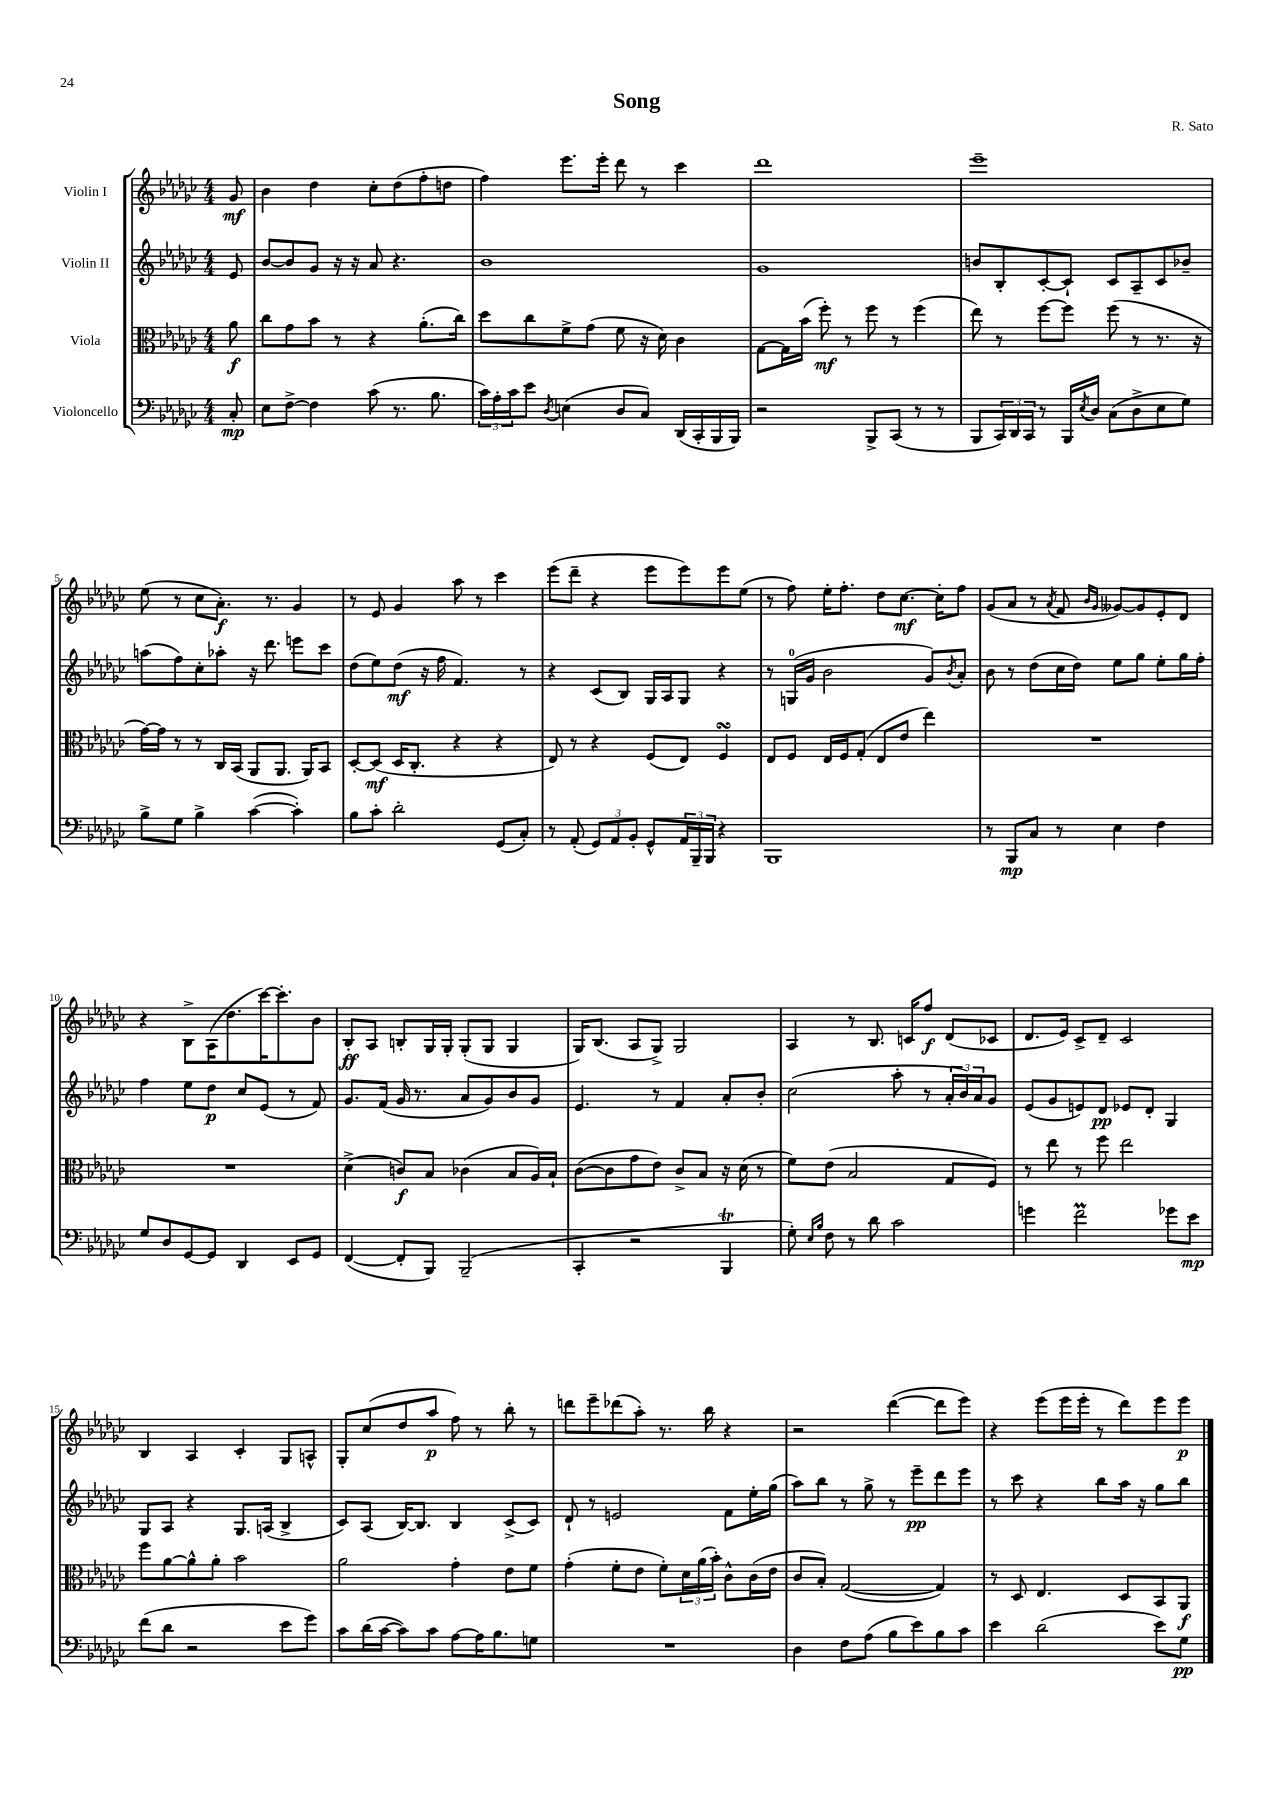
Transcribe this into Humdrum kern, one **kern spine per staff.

**kern	**kern	**kern	**kern
*staff4	*staff3	*staff2	*staff1
*clefF4	*clefC3	*clefG2	*clefG2
*k[b-e-a-d-g-c-]	*k[b-e-a-d-g-c-]	*k[b-e-a-d-g-c-]	*k[b-e-a-d-g-c-]
*M4/4	*M4/4	*M4/4	*M4/4
8C-'	8a-	8e-	8g-
=	=	=	=
8E-	8cc-	[8b-	4b-
[8F^	8g-	8b-]	.
4F]	8b-	8g-	4dd-
.	8r	16r	.
.	.	16r	.
(8c-	4r	8a-	8cc-'
8.r	.	4.r	(8dd-
.	(8.a-'	.	8ff'
8.B-	.	.	.
.	.	.	8dd
.	16cc-)	.	.
=	=	=	=
24c-)	8dd-	1b-	4ff)
24A-'	.	.	.
24c-	.	.	.
8e-	8cc-	.	.
8qD-	.	.	.
(4E	8f^	.	8.eee-
.	(8g-	.	.
.	.	.	16eee-'
8D-	8f	.	8ddd-
8C-)	16r	.	8r
.	16d-)	.	.
(16DD-	4c-	.	4ccc-
16CC-'	.	.	.
16BBB-	.	.	.
16BBB-)	.	.	.
=	=	=	=
2r	[8G-	1g-	1ddd-
.	16G-]	.	.
.	(16b-	.	.
.	8ff')	.	.
.	8r	.	.
8BBB-^	8ff	.	.
(8CC-	8r	.	.
8r	(4ff	.	.
8r	.	.	.
=	=	=	=
8BBB-	8ee-)	8b	1eee-~
24CC-)	8r	8B-'	.
24DD-	.	.	.
24CC-	.	.	.
8r	[8ff	[8c-'	.
16BBB-	8ff]	8c-`]	.
8qE-	.	.	.
16D-	.	.	.
(8C-	(8ff	8c-	.
8D-^	8r	8A-~	.
8E-	8.r	8c-	.
8G-)	.	8b-~	.
.	16r	.	.
=	=	=	=
8B-^	[16g-)	(8aa	(8ee-
.	16g-]	.	.
8G-	8r	8ff)	8r
4B-^	8r	8cc-'	8cc-
.	16C-	8aa-'	8.a-')
.	(16BB-	.	.
([4c-	8AA-	16r	.
.	.	8.ddd-	8.r
.	8.AA-	.	.
4c-'])	.	8eee	4g-
.	16AA-)	.	.
.	8BB-	8ccc-	.
=	=	=	=
8B-	[8D-'	(8dd-	8r
8c-'	(8D-]	8ee-)	8e-
2d-'	16D-	(8dd-	4g-
.	8.C-'	.	.
.	.	16r	.
.	.	16ff	.
.	4r	4.f)	8aa-
.	.	.	8r
(8GG-	4r	.	4ccc-
8C-')	.	8r	.
=	=	=	=
8r	8E-)	4r	(8eee-
(8AA-'	8r	.	8ddd-~
12GG-)	4r	(8c-	4r
12AA-	.	.	.
.	.	8B-)	.
12BB-'	.	.	.
8GG-^^	(8F	16G-	8eee-
.	.	16A-	.
24AA-	8E-)	8G-	8eee-)
24BBB-~	.	.	.
24BBB-	.	.	.
4r	4F	4r	8eee-
.	.	.	(8ee-
=	=	=	=
1BBB-	8E-	8r	8r
.	8F	(16G	8ff)
.	.	16g-	.
.	16E-	2b-	16ee-'
.	16F	.	8.ff'
.	(8G-'	.	.
.	8E-	.	8dd-
.	8e-	.	[8.cc-
.	4ee-)	8g-)	.
.	.	.	16cc-']
.	.	8qb-	.
.	.	8a-'	8ff
=	=	=	=
8r	1r	8b-	(8g-
8BBB-	.	8r	8a-
8C-	.	(8dd-	8r
.	.	.	8qa-
8r	.	16cc-	8f
.	.	16dd-)	.
.	.	.	16qqb-
.	.	.	16qqg-
4E-	.	8ee-	[8g--)
.	.	8gg-	8g--]
4F	.	8ee-'	8e-'
.	.	16gg-	8d-
.	.	16ff'	.
=	=	=	=
8G-	1r	4ff	4r
8D-	.	.	.
[8GG-	.	8ee-	8B-^
8GG-]	.	8dd-	(16A-
.	.	.	8.dd-
4DD-	.	8cc-	.
.	.	(8e-	[16ccc-)
.	.	.	8.ccc-']
8EE-	.	8r	.
8GG-	.	8f)	8b-
=	=	=	=
([4FF	(4d-^	8.g-	8B-'
.	.	.	8A-
.	.	(16f	.
8FF']	8c)	16g-	8B'
.	.	8.r	.
8BBB-)	8B-	.	16G-
.	.	.	16G-'
(2BBB-~	(4c-	8a-	(8G-'
.	.	8g-)	8G-
.	8B-	8b-	4G-
.	16A-)	8g-	.
.	16B-`	.	.
=	=	=	=
4CC-'	([8c-	4.e-	16G-)
.	.	.	(8.B-
.	8c-]	.	.
2r	8g-	.	8A-
.	8e-)	8r	8G-^)
.	8c-^	4f	2G-
.	8B-	.	.
4BBB-	16r	8a-'	.
.	(16d-	.	.
.	8r	8b-'	.
=	=	=	=
8G-')	8f)	(2cc-	4A-
16qqE-	.	.	.
16qqB-	.	.	.
8F	(8e-	.	.
8r	2B-	.	8r
8d-	.	.	8.B-
2c-	.	8aa-'	.
.	.	.	16c
.	.	8r	8ff
.	8G-	24a-'	(8d-
.	.	24b-)	.
.	.	24a-	.
.	8F)	8g-	8c-
=	=	=	=
4g	8r	(8e-	8.d-
.	8ee-	8g-	.
.	.	.	16e-)
2f	8r	8e)	8c-^
.	8ff	8d-	8d-~
.	2ee-	8e-	2c-
.	.	8d-'	.
8g-	.	4G-	.
8e-	.	.	.
=	=	=	=
(8f	8ff	8G-	4B-
8d-	[8a-	8A-	.
2r	8a-^^]	4r	4A-
.	8a-'	.	.
.	2b-	8.G-	4c-'
.	.	(16A	.
8e-	.	4B-^	8G-
8g-)	.	.	8A^^
=	=	=	=
8c-	2a-	8c-)	8G-'
(16d-	.	(8A-	(8cc-
[16c-	.	.	.
8c-])	.	[16B-)	8dd-
.	.	8.B-]	.
8c-	.	.	8aa-
[8A-	4g-'	4B-	8ff)
16A-]	.	.	8r
8.B-	.	.	.
.	8e-	(8c-^	8bb-'
8G	8f	8c-)	8r
=	=	=	=
1r	(4g-'	8d-`	8ddd
.	.	8r	8eee-~
.	8f'	2e	(8ddd-
.	8e-	.	8aa-')
.	8f')	.	8.r
.	24d-	.	.
.	(24a-	.	.
.	.	.	16bb-
.	24b-')	.	.
.	8c-^^	8f	4r
.	(16c-	16ee-'	.
.	16e-	(16gg-	.
=	=	=	=
4D-	8c-	8aa-)	2r
.	8B-')	8bb-	.
8F	([2G-	8r	.
(8A-	.	8gg-^	.
8B-	.	8r	([4ddd-
8e-)	.	8eee-~	.
8B-	4G-])	8ddd-	8ddd-]
8c-	.	8eee-	8eee-)
=	=	=	=
4e-	8r	8r	4r
.	8D-	8ccc-	.
(2d-	4.E-	4r	(8eee-
.	.	.	16eee-
.	.	.	16eee-'
.	.	8bb-	8r
.	8D-	16aa-	8ddd-)
.	.	16r	.
8e-)	8BB-	8gg-	8eee-
8G-	8AA-	8bb-	8eee-
==	==	==	==
*-	*-	*-	*-
